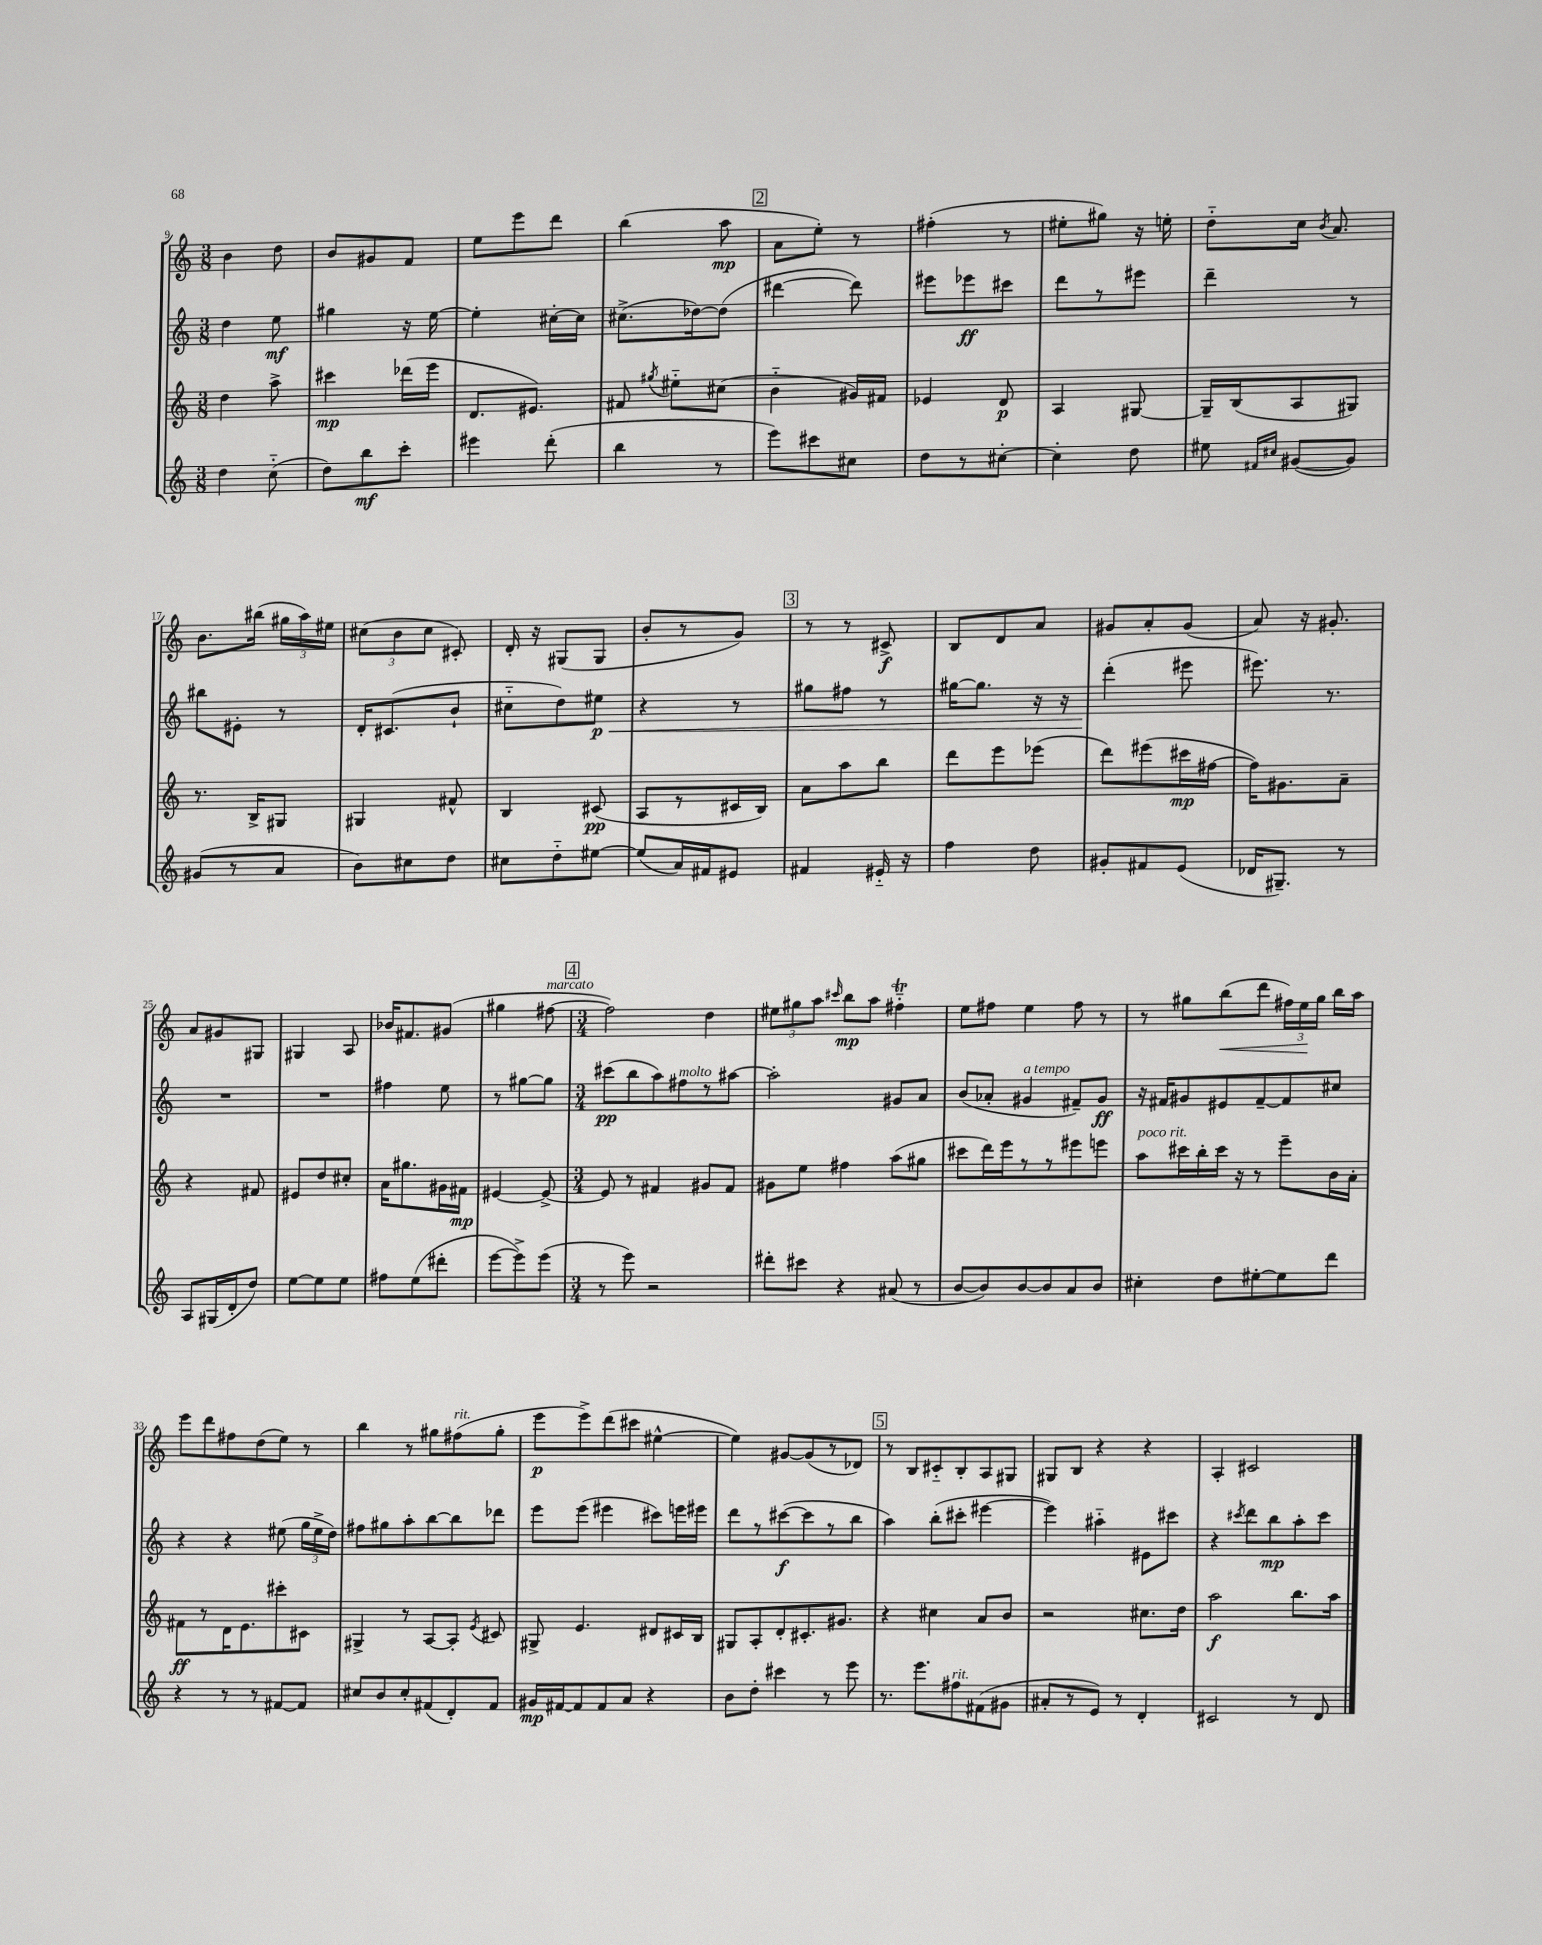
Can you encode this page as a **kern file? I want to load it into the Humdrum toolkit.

**kern	**kern	**kern	**kern
*staff4	*staff3	*staff2	*staff1
*clefG2	*clefG2	*clefG2	*clefG2
*k[]	*k[]	*k[]	*k[]
*M3/8	*M3/8	*M3/8	*M3/8
4dd\	4dd\	4dd\	4b\
(8cc'~\	8aa^\	8ee\	8dd\
=	=	=	=
8dd\L)	4ccc#\	4gg#\	8b/L
8bb\	.	.	8g#/
8ccc'\J	(16ddd-\LL	16r	8f/J
.	16eee\JJ	[16ee\	.
=	=	=	=
4eee#\	8.d/L	4ee'\]	8ee\L
.	.	.	8eee\
.	8.e#/J)	.	.
(8ddd'\	.	[16cc#'\LL	8ddd\J
.	.	16cc#\]JJ	.
=	=	=	=
4bb\	8f#/	(8.cc#^\L	(4bb\
.	8qgg#/	.	.
.	8ee#'~\L	.	.
.	.	[16dd-\k)	.
8r	(8cc#\J	(8dd-\]J	8aa\
=	=	=	=
8eee\L)	4b'~\	[4ddd#\	8a\L
8ccc#\	.	.	8ee'\J)
8cc#\J	16g#/LL)	8ddd#\])	8r
.	16f#/JJ	.	.
=	=	=	=
8dd\L	4e-/	8eee#\L	(4ff#'\
8r	.	8eee-\	.
[8cc#'\J	8d/	8ccc#\J	8r
=	=	=	=
4cc#'\]	4A/	8ddd\L	8ee#'\L
.	.	8r	8gg#\J)
8dd\	[8G#/	8eee#\J	16r
.	.	.	16ee'\
=	=	=	=
8ee#\	16G#~/]LL	4ddd~\	8dd'~\L
.	(16B/J	.	.
16qqf#/LL	.	.	.
16qqcc#/JJ	.	.	.
([8g#/L	8A/	.	16cc\Jk
.	.	.	8qb/
.	.	.	8.a/
8g#/]J)	8G#/J)	8r	.
=	=	=	=
(8g#/L	8.r	8bb#\L	8.b\L
8r	.	8e#'\J	.
.	16B^/LK	.	(16bb#\Jk
8a/J	8G#/J	8r	24gg#\LL
.	.	.	24aa\)
.	.	.	24ee#\JJ
=	=	=	=
8b\L)	4G#/	16d'/LK	(12cc#\L
.	.	(8.c#/	.
.	.	.	12b\
8cc#\	.	.	.
.	.	.	12cc#\J
8dd\J	8f#^^/	8b`/J	8c#'/)
=	=	=	=
8cc#\L	4B/	8cc#'~\L	16d'/
.	.	.	16r
8dd'~\	.	8dd\)	(8G#/L
[8ee#\J	(8c#/	8ee#\J	8G#/J
=	=	=	=
(8ee#/]L	8A/L	4r	8b'/L
16a/L)	8r	.	8r
16f#/J	.	.	.
8e#/J	16c#/L	8r	8g/J)
.	16B/JJ)	.	.
=	=	=	=
4f#/	8a\L	8gg#\L	8r
.	8aa\	8ff#\J	8r
16e#'~/	8bb\J	8r	8c#^/
16r	.	.	.
=	=	=	=
4ff\	8ddd\L	[16gg#\LK	8B/L
.	.	8.gg#\]J	.
.	8eee\	.	8d/
8dd\	(8eee-\J	16r	8a/J
.	.	16r	.
=	=	=	=
8g#'/L	8ddd\L)	(4ddd'\	8g#/L
8f#/	(8eee#\	.	8a'/
(8e/J	16ccc#\L	8eee#\	(8g#/J
.	[16ff#\JJ	.	.
=	=	=	=
16d-/LK	16ff#\]LK)	8.eee#\)	8a/)
8.G#~/J)	8.g#\	.	.
.	.	.	16r
.	.	8.r	8.g#'/
8r	8a~\J	.	.
=	=	=	=
8A/L	4r	4.r	8a/L
(16G#/L	.	.	8g#/
16d'/J	.	.	.
8dd/J)	8f#/	.	8G#/J
=	=	=	=
[8ee\L	8e#/L	4.r	4G#/
8ee\]	8dd/	.	.
8ee\J	8cc#'/J	.	8A/
=	=	=	=
8ff#\L	16a\LK	4ff#\	16b-/LK
.	8.gg#\	.	8.f#/
(8ee\	.	.	.
8ddd#'\J	16g#\L	8ee\	(8g#/J
.	16f#\JJ	.	.
=	=	=	=
[8eee\L	[4e#/	8r	4gg#\
8eee^\])	.	[8gg#\L	.
(8eee\J	8e#^/_	8gg#\]J	[8ff#\
=	=	=	=
*M3/4	*M3/4	*M3/4	*M3/4
8r	8e#/]	(8ccc#\L	2ff#\])
8eee\)	8r	8bb\	.
2r	4f#/	8aa\)	.
.	.	8ff#\	.
.	8g#/L	8r	4dd\
.	8f#/J	[8aa#\J	.
=	=	=	=
8ddd#'\L	8g#\L	2aa#'\]	12ee#\L
.	.	.	12gg#\
8ccc#\J	8ee\J	.	.
.	.	.	12aa\J
.	.	.	16qqccc#/
4r	4ff#\	.	8bb\L
.	.	.	8aa\J
(8a#/	(8aa\L	8g#/L	4ff#'~\
8r	8gg#\J	8a/J	.
=	=	=	=
[8b/L	8ccc#\L	(8b/L	8ee\L
8b/])	16ddd\L)	8a-'/J	8ff#\J
.	16eee\J	.	.
[8b/	8r	4g#/	4ee\
8b/]	8r	.	.
8a/	8eee#\	8f#~/L)	8ff#\
8b/J	8eee\J	8g#/J	8r
=	=	=	=
4cc#'\	8aa\L	16r	8r
.	.	16f#/LK	.
.	16ccc#\L	8g#/	8gg#\L
.	16bb'\	.	.
8dd\L	16ccc#\JJ	8e#/	(8bb\
.	16r	.	.
[8ee#'\	8r	[8f#~/	8ddd\J
8ee#\]	8eee~\L	8f#/]	24ff#\LL)
.	.	.	24ee\
.	.	.	24gg#\JJ
8ddd\J	16b\L	8cc#/J	16bb\LL
.	16a'\JJ	.	16aa\JJ
=	=	=	=
4r	8f#\L	4r	8eee\L
.	8r	.	8ddd\
8r	16d\K	4r	8ff#\
.	8.e\	.	.
8r	.	.	(8dd\
[8f#/L	8ccc#'\	(8ee#\	8ee\J)
8f#/]J	8c#\J	24gg\LL	8r
.	.	24ee#^\	.
.	.	24dd\JJ)	.
=	=	=	=
8cc#/L	4G#^/	8ff#\L	4bb\
8b/	.	8gg#\	.
8cc#'/	8r	8aa'\	8r
(8f#/	[8A/L	[8bb\	8gg#\L
8d'/)	8A'/]J	8bb\]	(8ff#\
.	8qe/	.	.
8f#/J	8c#/	8ddd-\J	8gg#'\J
=	=	=	=
16g#/LL	8G#^/	8eee\L	8eee\L
[16f#/J	.	.	.
8f#/]	4.e/	(8eee\J	8eee^\)
8f#/	.	4eee#\	(8ddd\
8a/J	.	.	8ccc#\J
4r	8d#/L	8ccc#\L)	[4ee#^^\
.	16c#/L	16eee\L	.
.	16B/JJ	16eee#\JJ	.
=	=	=	=
8b\L	8G#/L	8ddd\L	4ee#\])
8dd'\J	8A'/	8r	.
4ccc#\	8d'/	([8ccc#\	[8g#/L
.	8.c#'/	8ccc#\]	(8g#/]
8r	.	8r	8r
.	8.g#/J	.	.
8eee\	.	8bb\J	8d-/J)
=	=	=	=
8.r	4r	4aa\)	8r
.	.	.	8B/L
8.eee\L	.	.	.
.	4cc#\	(8bb'\L	8c#'~/
8ff#\	.	8ccc#'\J	8B'/
(8f#\	8a/L	[4eee#\	8A/
8g#\J	8b/J	.	8G#/J
=	=	=	=
8a#'/L	2r	4eee#\])	8G#/L
8r	.	.	8B/J
8e/J)	.	4aa#'~\	4r
8r	.	.	.
4d'/	8.cc#\L	8e#\L	4r
.	.	8ccc#\J	.
.	16dd\Jk	.	.
=	=	=	=
2c#/	2aa\	4r	4A'/
.	.	8qccc#/	.
.	.	8ddd\L	2c#/
.	.	8bb\	.
8r	8.bb\L	8aa'\	.
8d/	.	8ccc#\J	.
.	16aa\Jk	.	.
==	==	==	==
*-	*-	*-	*-
